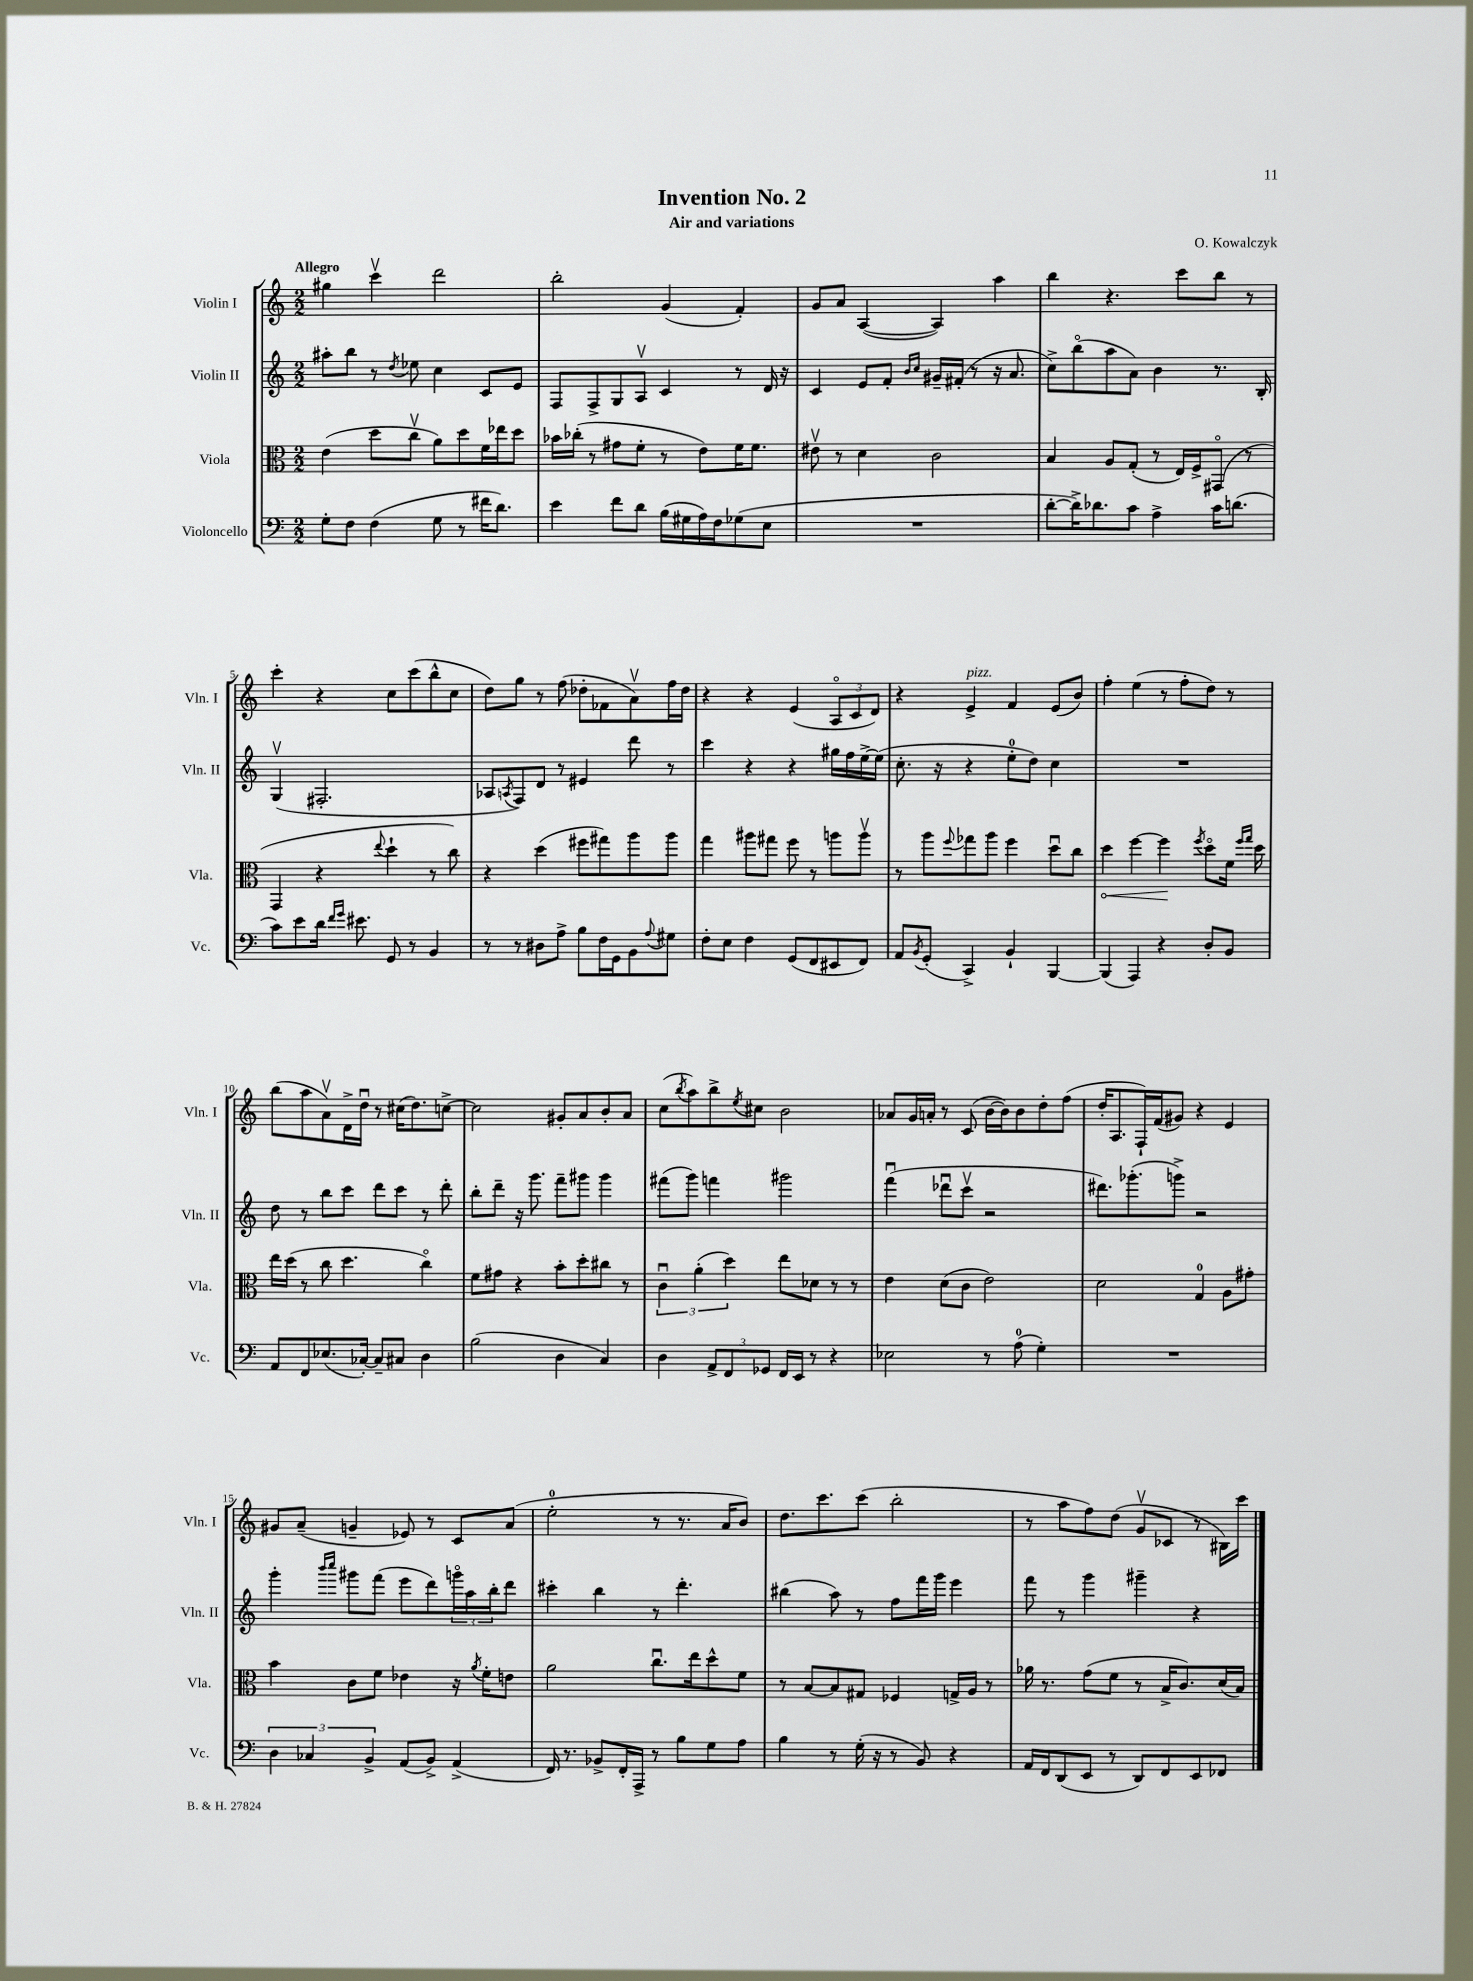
\header { title = "Invention No. 2" composer = "O. Kowalczyk" subtitle = "Air and variations" }
<<
\new StaffGroup <<
\new Staff = "s0" \with { instrumentName = "Violin I" shortInstrumentName = "Vln. I" } {
    \clef treble \key c \major \numericTimeSignature \time 2/2 \tempo "Allegro"
    gis''4 c'''4\upbow d'''2 |
    b''2-. g'4( f'4-.) |
    g'8 a'8 a4~( a4) a''4 |
    b''4 r4. c'''8 b''8 r8 |
    c'''4-. r4 c''8 c'''8( b''8-^ c''8 |
    d''8) g''8 r8 f''8( des''8-. fes'8 a'8\upbow) f''16 des''16 |
    r4 r4 e'4( \tuplet 3/2 { a8\flageolet c'8 d'8) } |
    r4 e'4->^\markup { \italic "pizz." } f'4 e'8( b'8) |
    f''4-. e''4( r8 f''8-. d''8) r8 |
    b''8( a''8 a'8\upbow) d'16-> d''16\downbow r8 cis''16( d''8.) c''8~-> |
    c''2 gis'8-. a'8 b'8-. a'8 |
    c''8( \acciaccatura { b''8 } a''8) b''8-> \acciaccatura { e''8 } cis''8 b'2 |
    aes'8 g'16 a'16-. r8 c'8( b'16~ b'16) b'8 d''8-. f''8( |
    d''16-. a8. f16-!) f'16( gis'8) r4 e'4 |
    gis'8 a'8--( g'4-- ees'8) r8 c'8 a'8( |
    e''2-0-. r8 r8. a'16 b'8) |
    d''8. c'''8. c'''8( b''2-. |
    r8 a''8 f''8) d''8( g'8\upbow ces'8 r8 bis16) c'''16 \bar "|." |
}
\new Staff = "s1" \with { instrumentName = "Violin II" shortInstrumentName = "Vln. II" } {
    \clef treble \key c \major \numericTimeSignature \time 2/2
    ais''8-. b''8 r8 \acciaccatura { d''8 } ees''8 c''4 c'8 e'8 |
    f8 f8-> g8 a8\upbow c'4 r8 d'16 r16 |
    c'4 e'8 f'8-. \grace { b'16 c''16 } gis'16-- fis'16-.( r8 r16 a'8. |
    c''8->) b''8\flageolet( a''8 a'8) b'4 r8. b16-. |
    g4\upbow( fis2.-. |
    aes8 \acciaccatura { a8 } f8) d'8 r8 eis'4 d'''8 r8 |
    c'''4 r4 r4 gis''16 f''16 e''16~-> e''16( |
    c''8.-. r16 r4 e''8-0-. d''8) c''4 |
    R1 |
    d''8 r8 b''8 c'''8 d'''8 c'''8 r8 d'''8-. |
    b''8-. d'''8-- r16 g'''8. f'''8-- gis'''8 gis'''4 |
    fis'''8( g'''8) f'''4 gis'''2 |
    f'''4\downbow( des'''8\downbow c'''8\upbow r2 |
    dis'''8.) ges'''8.-.( g'''8->) r2 |
    g'''4-. \grace { b'''16 c''''16 } gis'''8 f'''8( e'''8 d'''8) \tuplet 3/2 { g'''16\flageolet a''16 b''16-. } d'''8 |
    cis'''4-. b''4 r8 d'''4.-. |
    bis''4( a''8) r8 f''8 f'''16 g'''16 e'''4 |
    f'''8 r8 g'''4 gis'''4-- r4 \bar "|." |
}
\new Staff = "s2" \with { instrumentName = "Viola" shortInstrumentName = "Vla." } {
    \clef alto \key c \major \numericTimeSignature \time 2/2
    e'4( d''8 c''8\upbow a'8) d''8 f'16 ees''16 d''8 |
    bes'16 ces''16-.( r8 gis'8 f'8-. r8 e'8) f'16 f'8. |
    eis'8\upbow r8 d'4 c'2 |
    b4 a8 g8-.( r8 e16) f16-> gis,8\flageolet( r8 |
    g,4 r4 \appoggiatura { e''8 } d''4-! r8 c''8) |
    r4 d''4( fis''8 gis''8) a''8 a''8 |
    g''4 ais''8 gis''8 f''8 r8 a''8 a''8\upbow |
    r8 a''8 \appoggiatura { f''8 } ges''8 a''8 f''4 d''8\downbow c''8 |
    \once \override Hairpin.circled-tip = ##t d''4\< f''4~ f''4\! \acciaccatura { f''8 } d''8\flageolet f'16 \grace { f''16 g''16 } d''16 |
    e''16 d''16( r8 c''8 d''4. c''4\flageolet) |
    f'8 gis'8 r4 b'8-. d''8-. cis''8 r8 |
    \tuplet 3/2 { c'4\downbow a'4-.( d''4) } e''8 des'8 r8 r8 |
    e'4 d'8( c'8 e'2) |
    d'2 g4-0 a8 gis'8-. |
    b'4 c'8 f'8 ees'4 r16 \acciaccatura { a'8 } f'16-. e'8 |
    a'2 c''8.\downbow e''16 d''8-^ f'8 |
    r8 b8~ b8 gis8 fes4 g16-> a16 r8 |
    aes'16 r8. g'8( f'8 r8 b16-> c'8.) d'16( b16) \bar "|." |
}
\new Staff = "s3" \with { instrumentName = "Violoncello" shortInstrumentName = "Vc." } {
    \clef bass \key c \major \numericTimeSignature \time 2/2
    g8-. f8 f4( g8 r8 fis'16 d'8.) |
    e'4 f'8 d'8 b16( gis16 a16) f16 ges8( e8 |
    R1 |
    d'8~-. d'16->) des'8. c'8 a4-> c'16 d'8.( |
    c'8) e'8 d'16 \grace { f'16 g'16 } eis'8. g,8 r8 b,4 |
    r8 r8 dis8 a8-> b8 f16 g,16 b,8 \appoggiatura { a8 } gis8 |
    f8-. e8 f4 g,8( f,8 eis,8 f,8) |
    a,8 \acciaccatura { b,8 } g,8-.( c,4->) b,4-! b,,4~ |
    b,,4( a,,4) r4 d8-. b,8 |
    a,8 f,8 ees8.( ces16~-.) ces8-- cis8 d4 |
    b2( d4 c4) |
    d4 \tuplet 3/2 { a,8-> f,8 ges,8 } f,16 e,16 r8 r4 |
    ees2 r8 a8-0( g4-.) |
    R1 |
    \tuplet 3/2 { d4 ces4 b,4-> } a,8( b,8->) a,4->( |
    f,16) r8. bes,8-> f,16-. a,,16-> r8 b8 g8 a8 |
    b4 r8 g16-.( r16 r8 b,8) r4 |
    a,16 f,16 d,8( e,8 r8 d,8) f,8 e,8 fes,8 \bar "|." |
}
>>
>>
